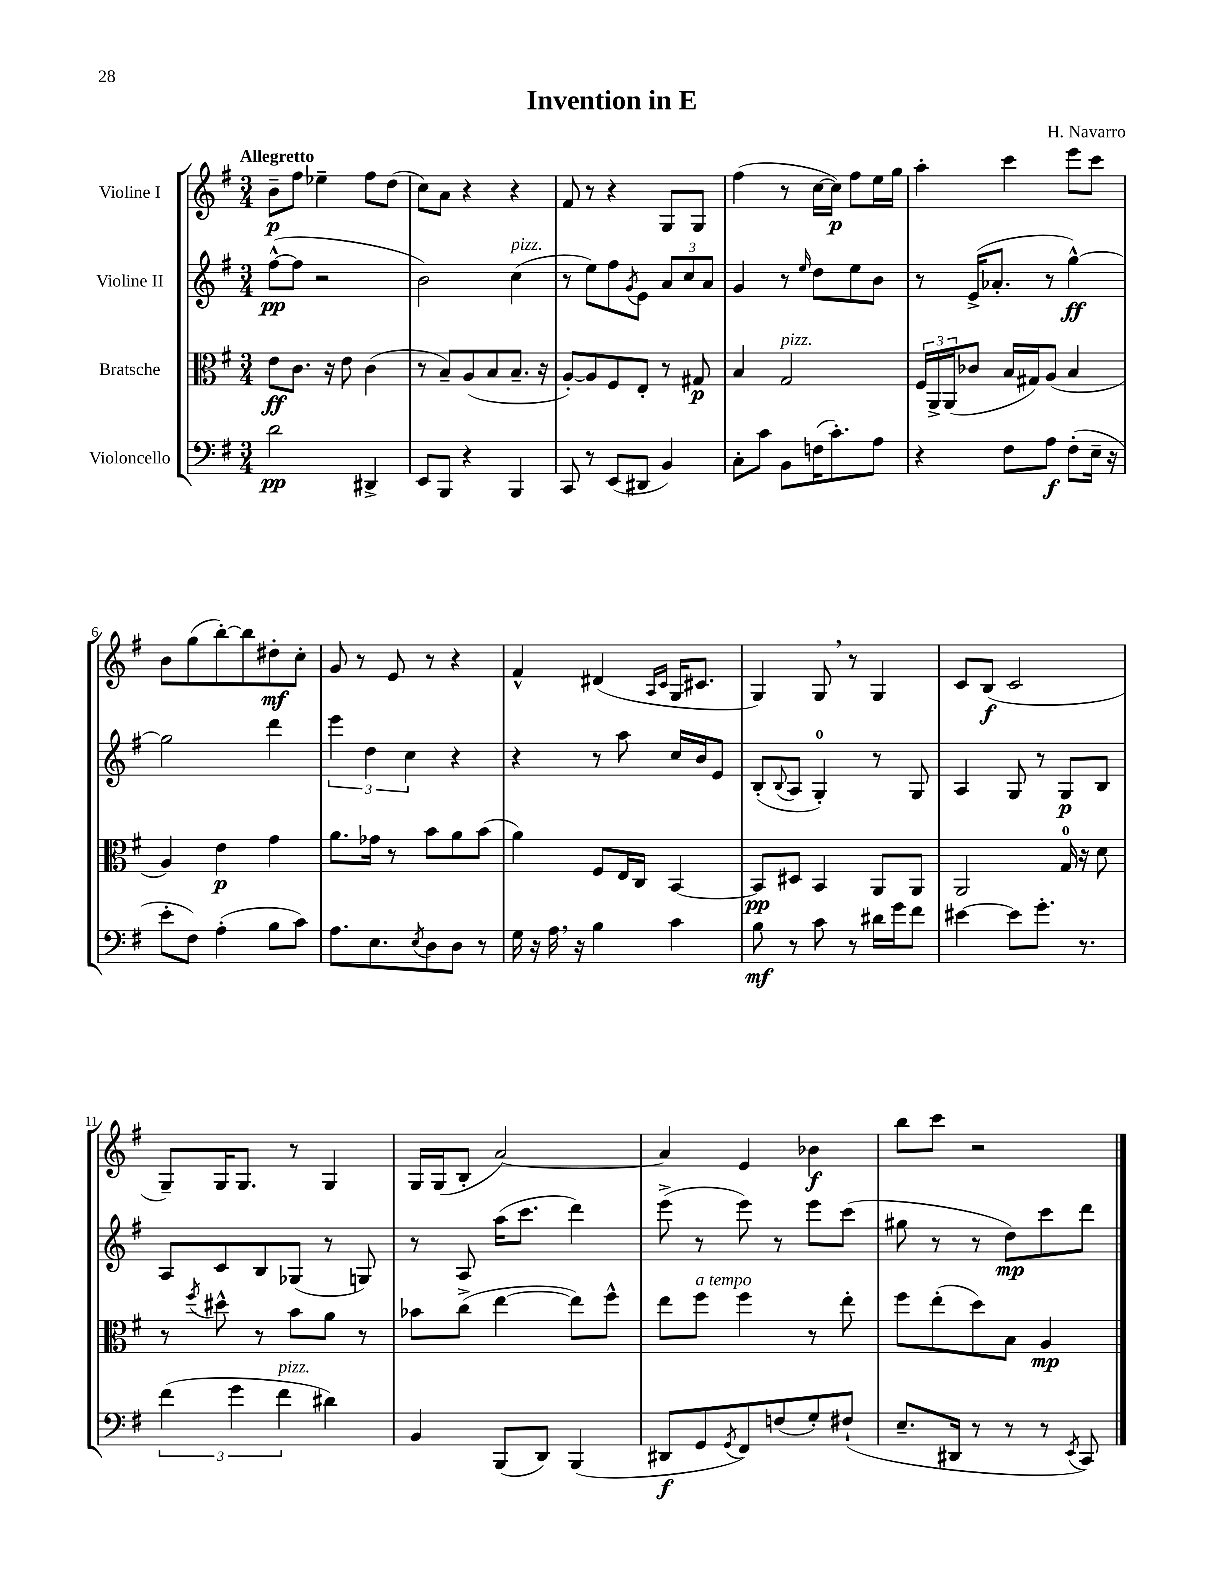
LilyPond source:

\header { title = "Invention in E" composer = "H. Navarro" }
<<
\new StaffGroup <<
\new Staff = "s0" \with { instrumentName = "Violine I" } {
    \clef treble \key g \major \numericTimeSignature \time 3/4 \tempo "Allegretto"
    b'8--\p fis''8 ees''4-- fis''8 d''8( |
    c''8) a'8 r4 r4 |
    fis'8 r8 r4 g8 g8 |
    fis''4( r8 c''16~ c''16\p) fis''8 e''16 g''16 |
    a''4-. c'''4 e'''8 c'''8 |
    b'8 g''8( b''8~-.) b''8 dis''8-.\mf c''8-. |
    g'8 r8 e'8 r8 r4 |
    fis'4-^ dis'4( \grace { a16 c'16 } g16 cis'8. |
    g4) g8 \breathe r8 g4 |
    c'8 b8\f( c'2 |
    g8--) g16 g8. r8 g4 |
    g16 g16( b8-. a'2~) |
    a'4 e'4 bes'4\f |
    b''8 c'''8 r2 \bar "|." |
}
\new Staff = "s1" \with { instrumentName = "Violine II" } {
    \clef treble \key g \major \numericTimeSignature \time 3/4
    fis''8~-^\pp( fis''8 r2 |
    b'2) c''4^\markup { \italic "pizz." }( |
    r8 e''8) fis''8 \acciaccatura { g'8 } e'8 \tuplet 3/2 { a'8 c''8 a'8 } |
    g'4 r8 \grace { e''16 } d''8 e''8 b'8 |
    r8 e'16->( aes'8.-. r8 g''4~-^\ff) |
    g''2 d'''4 |
    \tuplet 3/2 { e'''4 d''4 c''4 } r4 |
    r4 r8 a''8 c''16 b'16 e'8 |
    b8-.( \appoggiatura { b8 } a8 g4-0-.) r8 g8 |
    a4 g8 r8 g8\p b8 |
    a8 c'8 b8 ges8( r8 g8) |
    r8 a8 a''16( c'''8. d'''4) |
    e'''8->( r8 e'''8) r8 e'''8 c'''8( |
    gis''8 r8 r8 d''8\mp) c'''8 d'''8 \bar "|." |
}
\new Staff = "s2" \with { instrumentName = "Bratsche" } {
    \clef alto \key g \major \numericTimeSignature \time 3/4
    e'8\ff c'8. r16 e'8 c'4( |
    r8 b8--) a8( b8 b8.-- r16 |
    a8~-.) a8 fis8 e8-. r8 gis8\p |
    b4 g2^\markup { \italic "pizz." } |
    \tuplet 3/2 { fis16 a,16-> a,16( } ces'8 b16 gis16) a8( b4 |
    a4) e'4\p g'4 |
    a'8. ges'16 r8 b'8 a'8 b'8( |
    a'4) fis8 e16 c16 b,4~ |
    b,8\pp dis8 b,4 a,8 a,8 |
    a,2 g16-0 r16 d'8 |
    r8 \acciaccatura { fis''8 } dis''8-^ r8 b'8 a'8 r8 |
    bes'8 c''8->( e''4~ e''8) fis''8-^ |
    e''8 fis''8^\markup { \italic "a tempo" } fis''4 r8 e''8-. |
    fis''8 e''8-.( d''8) b8 a4\mp \bar "|." |
}
\new Staff = "s3" \with { instrumentName = "Violoncello" } {
    \clef bass \key g \major \numericTimeSignature \time 3/4
    d'2\pp dis,4-> |
    e,8 b,,8 r4 b,,4 |
    c,8 r8 e,8( dis,8 b,4) |
    c8-. c'8 b,8 f16( c'8.-.) a8 |
    r4 fis8 a8\f fis8-.( e16-- r16 |
    e'8-. fis8) a4-.( b8 c'8) |
    a8. e8. \acciaccatura { e8 } d8 d8 r8 |
    g16 r16 a16 \breathe r16 b4 c'4 |
    b8\mf r8 c'8 r8 dis'16 g'16 fis'8 |
    eis'4~ eis'8 g'8.-. r8. |
    \tuplet 3/2 { fis'4( g'4 fis'4^\markup { \italic "pizz." } } dis'4) |
    b,4 b,,8( d,8) b,,4( |
    dis,8\f g,8 \acciaccatura { g,8 } fis,8) f8( g8-.) fis8-!( |
    e8.-- dis,16 r8 r8 r8 \acciaccatura { e,8 } c,8) \bar "|." |
}
>>
>>
